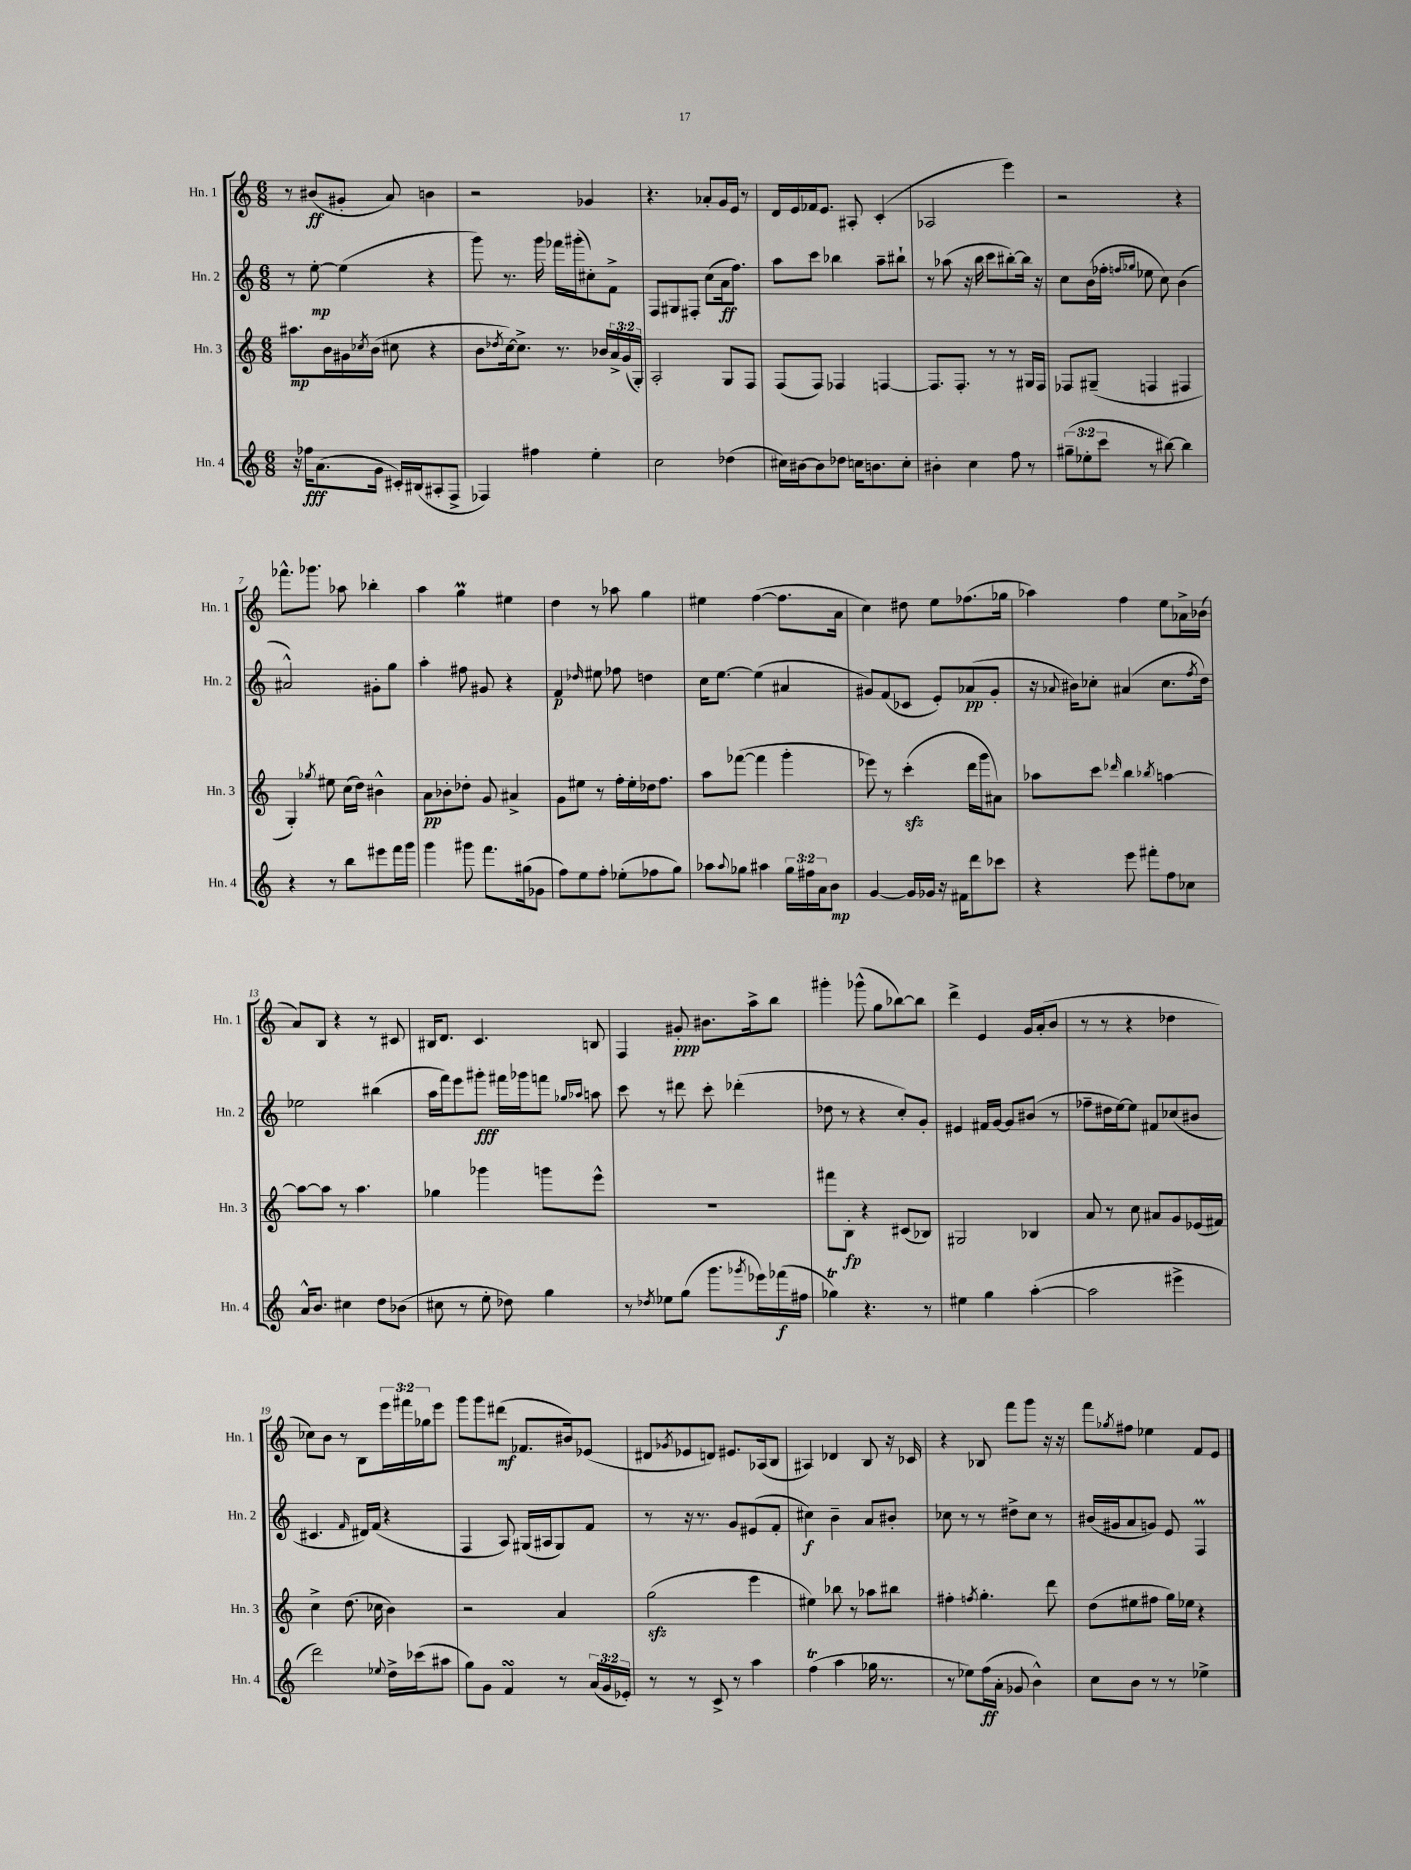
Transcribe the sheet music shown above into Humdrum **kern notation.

**kern	**kern	**kern	**kern
*staff4	*staff3	*staff2	*staff1
*clefG2	*clefG2	*clefG2	*clefG2
*k[]	*k[]	*k[]	*k[]
*M6/8	*M6/8	*M6/8	*M6/8
16r	8.aa#	8r	8r
16ff-	.	.	.
(8.a	.	[8ee'	(8b#
.	16b	.	.
.	16g#	(4ee]	8g#'
.	8qcc-	.	.
16g	(16b	.	.
16c#')	8cc#	.	8a)
(16B#	.	.	.
8A#'	4r	4r	4b
8F^	.	.	.
=	=	=	=
4F-)	8b	8ggg)	2r
.	8qdd-	.	.
.	[16cc)	8.r	.
.	8.cc^]	.	.
4ff#	.	.	.
.	.	16ggg	.
.	8.r	16fff-	.
.	.	(16ggg#'	.
4ee'	.	8cc#')	4g-
.	16b-	.	.
.	24a^	8f^	.
.	(24g	.	.
.	24G')	.	.
=	=	=	=
2cc	2A'	8F	4.r
.	.	8G#	.
.	.	8F#'	.
.	.	(8cc	8a-'
(4dd-	8G	16a	16g
.	.	8.ff)	16e
.	8F	.	8r
=	=	=	=
16cc#)	(8F	8aa	16d
[16b#	.	.	16e
8b#]	8F)	8ccc	16f-
.	.	.	8.e
8dd-	4F-	4bb-	.
16cc	.	.	8A#'
8.b	.	.	.
.	[4F	8aa~	(4c'
8cc'	.	8bb#`	.
=	=	=	=
4b#'	8.F]	8r	2A-
.	.	(8aa-	.
.	8.F'	.	.
4cc	.	16r	.
.	.	16bb	.
.	8r	8ccc	.
8ff	8r	[8bb#')	4eee)
8r	16G#	16bb#]	.
.	16F	16r	.
=	=	=	=
(12gg#~	8F-	8cc	2r
12ee-'	.	.	.
.	(8G#~	(16b	.
12ccc	.	.	.
.	.	16ff-'	.
.	.	16qqff	.
.	.	16qqgg-	.
8r	4F	8ee-	.
[8bb#)	.	8cc)	.
4bb#]	4F#	(4b	4r
=	=	=	=
4r	4G')	2a#^^)	8.fff-^^
.	.	.	8.ggg-
.	8qgg-	.	.
8r	8ee#	.	.
8bb	(16cc	.	8aa-
.	16dd)	.	.
8eee#	4b#^^	8g#'	4bb-'
16fff	.	8gg	.
16ggg	.	.	.
=	=	=	=
4ggg	8a	4aa'	4aa
.	8b-'	.	.
8ggg#	8dd-'	8ff#	4gg
8.fff	8g	8g#	.
.	4a#^	4r	4ee#
(16gg#	.	.	.
8g-	.	.	.
=	=	=	=
8ff)	8g	4f	4dd
8ee	8ee#	.	.
.	.	16qqdd-	.
8ff'	8r	8ee#	8r
(8ee-'	16ff'	8ff-	8aa-
.	16ee#'	.	.
8ff-	16dd-	4dd	4gg
.	8.ff	.	.
8gg)	.	.	.
=	=	=	=
8aa-	8aa	16cc	4ee#
.	.	[8.ee	.
8qqaa-	.	.	.
8gg-	([8fff-	.	.
4aa#	4fff-]	(4ee]	([4ff
24gg-	4ggg'	4a#	8.ff]
24ff#	.	.	.
24a	.	.	.
8b	.	.	.
.	.	.	16a
=	=	=	=
[4g	8eee-)	8g#)	4cc)
.	8r	(8f	.
16g]	(4ccc'	8c-	8dd#
16g-	.	.	.
16r	.	8e')	8ee
16f#	.	.	.
8ddd	16ddd	(8a-	(8.ff-
.	16ggg	.	.
8ccc-	8a#)	8g#'	.
.	.	.	16gg-
=	=	=	=
4r	8aa-	16r	4aa-)
.	.	8qqa-	.
.	.	16b#)	.
.	8ccc	8cc-'	.
.	16qqddd-	.	.
8eee	4bb	(4a#	4ff
8fff#'	.	.	.
.	8qbb-	.	.
8ff	[4aa	8.cc-	8ee
8cc-	.	.	16a-^
.	.	8qff	.
.	.	16dd)	(16b-
=	=	=	=
16a^^	8aa_	2ee-	8a)
8.b	.	.	.
.	8aa]	.	8B
4cc#	8r	.	4r
.	4.aa	.	.
8dd	.	(4bb#	8r
(8b-	.	.	8c#
=	=	=	=
8cc#	4gg-	16aa	16B#
.	.	16fff)	8.d
8r	.	8eee	.
8ee'	4ggg-	8ggg#'	4.c
8dd-)	.	16fff#	.
.	.	16ggg-	.
4gg	8ggg	8fff	.
.	.	16qqgg-	.
.	.	16qqaa-	.
.	8eee^^	8aa	8B
=	=	=	=
8r	2.r	8ccc	4F
8qdd-	.	.	.
8ee-	.	8r	.
(8gg	.	8ddd#	8g#'
8.ggg	.	8ccc'	8.b#
.	.	(4ddd-'	.
8qggg-	.	.	.
16eee-)	.	.	16aa^
(16fff-	.	.	8bb
16ff#	.	.	.
=	=	=	=
4gg-)	8fff#	8dd-	4ggg#'
.	8B'	8r	.
4.r	4r	4r	(8ggg-^^
.	.	.	8gg
.	(8c#	8cc')	[8bb-)
8r	8B-)	8g'	8bb-]
=	=	=	=
4ee#	2G#	4e#	4ddd^
4gg	.	16f#	4e
.	.	[16g	.
.	.	8g]	.
([4aa'	4B-	(8b#	16g
.	.	.	(16a'
.	.	8r	8b
=	=	=	=
2aa]	8a	8ff-~	8r
.	8r	16dd#	8r
.	.	[16ee)	.
.	8cc	8ee]	4r
.	8a#	8f#	.
4eee#^	8g	(8cc-	4dd-
.	(16e-	8b#	.
.	16f#)	.	.
=	=	=	=
2ddd)	4cc^	4.c#	8cc-)
.	.	.	8b
.	(8.dd	.	8r
.	.	16qqf	.
.	.	16d#)	8B
.	16cc-	(16f	.
8qqee-	.	.	.
16dd^	4b)	4r	24eee
.	.	.	24fff#
(16ccc-	.	.	.
.	.	.	24gg-
8aa#	.	.	8eee
=	=	=	=
8gg)	2r	4F	8ggg
8g	.	.	8ggg
4f	.	8A)	(8ddd#
.	.	(16G#	8.f-
.	.	16A#	.
8r	4a	8G#)	.
.	.	.	16b#)
(24a	.	8f	(8e-
24g	.	.	.
24e-')	.	.	.
=	=	=	=
8r	(2gg	8r	8d#
.	.	.	8qg-
8r	.	16r	8e-
.	.	8.r	.
8c^	.	.	8d)
8r	.	8g	8.e#
4aa	4eee	(8e#	.
.	.	.	(16A-
.	.	8f'	8B
=	=	=	=
(4ff	4ee#)	4cc#)	4A#)
4aa	8bb-	4b~	4d-
.	8r	.	.
16gg-	8aa-	8a	8B
8.r	.	.	.
.	8bb#	8b#'	16r
.	.	.	16c-
=	=	=	=
8r	4ff#'	8cc-	4r
8ee-)	.	8r	.
.	8qff	.	.
(16ff	4.gg'	8r	8B-
16a'	.	.	.
8g-	.	8dd#^	8fff
4b^^)	.	8cc-	8ggg
.	8ddd	8r	16r
.	.	.	16r
=	=	=	=
8cc	(8dd	(16b#	8fff
.	.	16g#	.
.	.	.	8qgg-
8b	8ee#	8a	8ff#
8r	8ff#	8g)	4ee-
8r	16gg)	8e	.
.	16ee-	.	.
4ee-^	4r	4F	8f
.	.	.	8e
==	==	==	==
*-	*-	*-	*-
